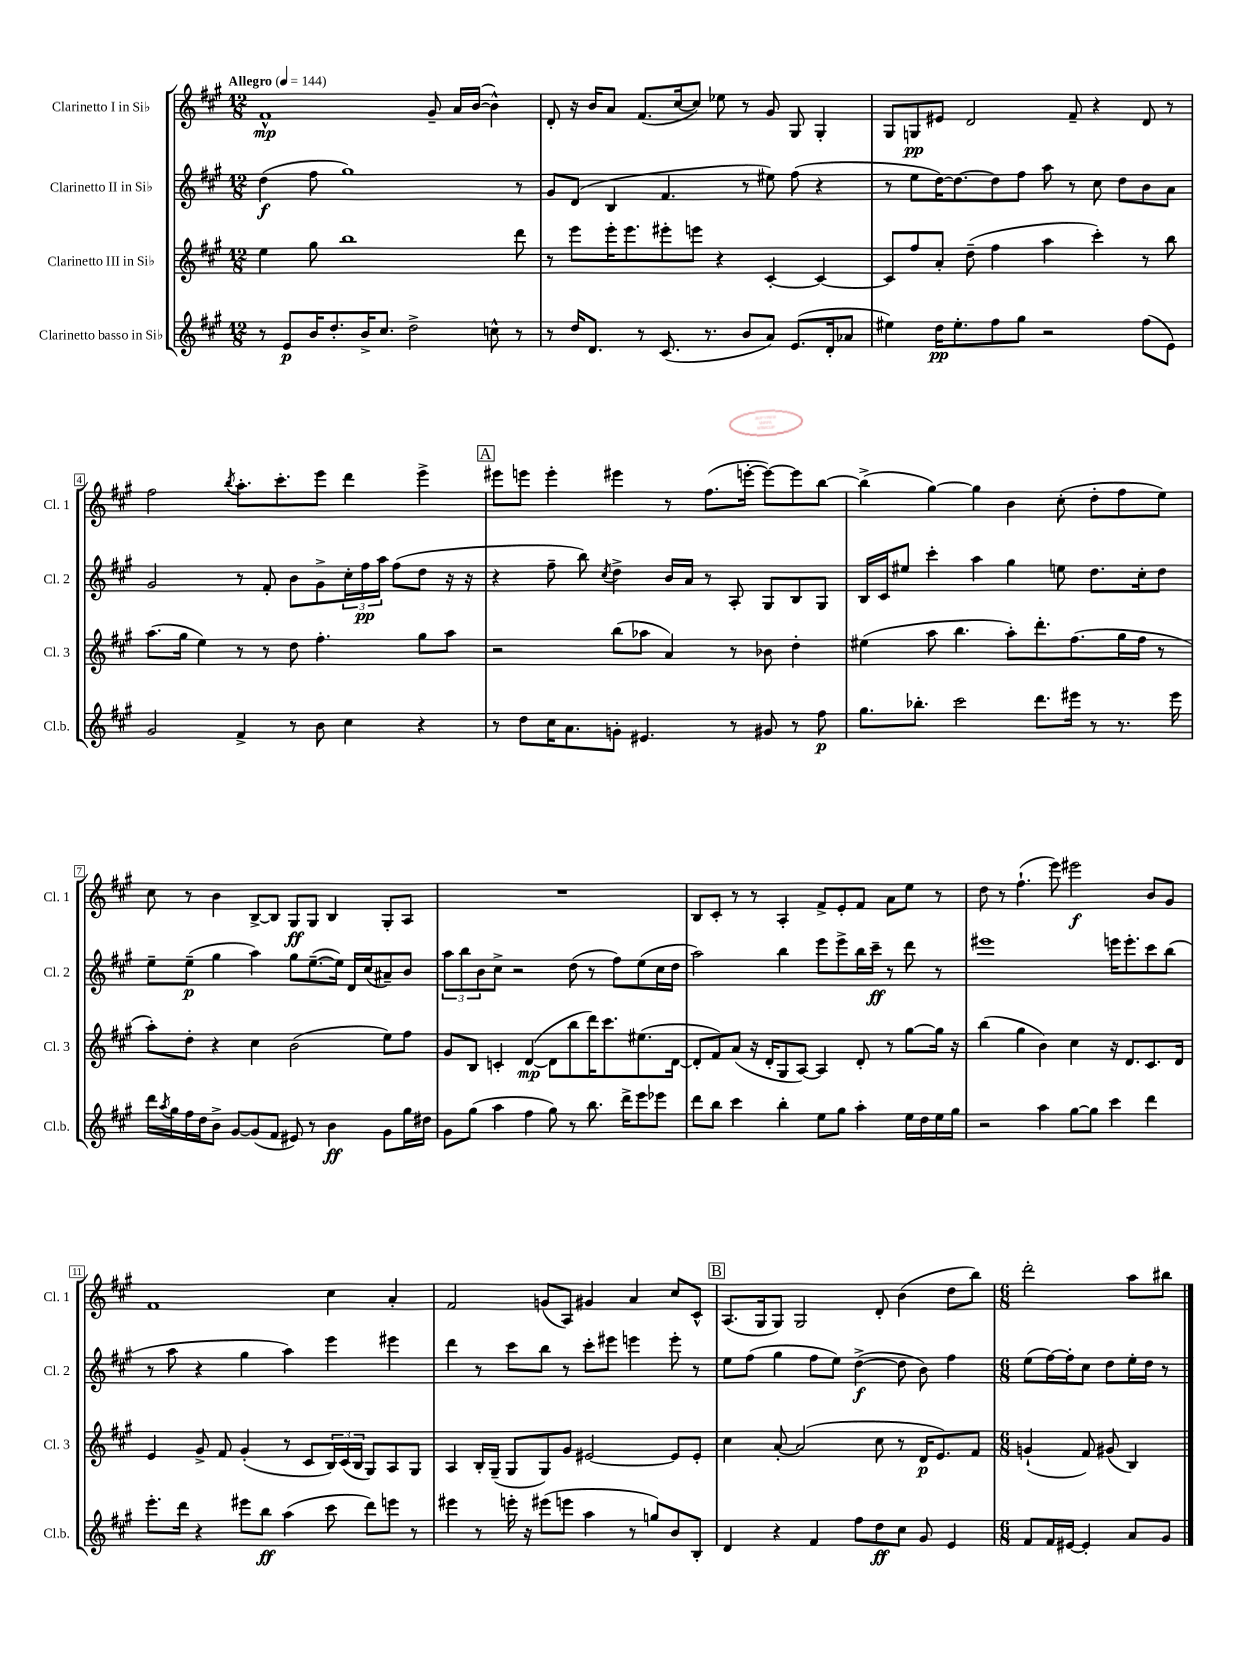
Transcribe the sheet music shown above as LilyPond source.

<<
\new StaffGroup <<
\new Staff = "s0" \with { instrumentName = "Clarinetto I in Sib" shortInstrumentName = "Cl. 1" } {
    \clef treble \key a \major \numericTimeSignature \time 12/8 \tempo "Allegro" 4 = 144
    fis'1-^\mp gis'8-- a'16 b'16~( b'4-^) |
    d'8-. r16 b'16 a'8 fis'8.( cis''16~ cis''8) ees''8 r8 gis'8 gis8 gis4-. |
    gis8 g8\pp eis'8 d'2 fis'8-- r4 d'8 r8 |
    fis''2 \acciaccatura { b''8 } a''8.-. cis'''8.-. e'''8 d'''4 e'''4-> |
    \mark \markup { \box "A" } eis'''8 e'''8 e'''4-. eis'''4 r8 fis''8.( e'''16~-. e'''8~) e'''8 b''8~ |
    b''4->( gis''4~) gis''4 b'4 cis''8-.( d''8-. fis''8 e''8) |
    cis''8 r8 b'4 b8~-> b8 gis8\ff gis8 b4 gis8-. a8 |
    R1. |
    b8 cis'8-. r8 r8 a4-. fis'8-> e'8-. fis'8 a'8 e''8 r8 |
    d''8 r8 fis''4.-!( e'''8) eis'''2\f b'8 gis'8 |
    fis'1 cis''4 a'4-. |
    fis'2 g'8( a8) gis'4 a'4 cis''8 cis'8-^ |
    \mark \markup { \box "B" } a8.( gis16 gis8) gis2 d'8-. b'4( d''8 b''8) |
    \numericTimeSignature \time 6/8 d'''2-. a''8 bis''8 \bar "|." |
}
\new Staff = "s1" \with { instrumentName = "Clarinetto II in Sib" shortInstrumentName = "Cl. 2" } {
    \clef treble \key a \major \numericTimeSignature \time 12/8
    d''4\f( fis''8 gis''1) r8 |
    gis'8 d'8( b4 fis'4. r8 eis''8) fis''8( r4 |
    r8 e''8 d''16~) d''8.~ d''8 fis''8 a''8 r8 cis''8 d''8 b'8 a'8 |
    gis'2 r8 fis'8-. b'8 gis'8-> \tuplet 3/2 { cis''16-. fis''16\pp a''16 } fis''8( d''8 r16 r16 |
    \mark \markup { \box "A" } r4 fis''8-- b''8) \acciaccatura { cis''8 } d''4-> b'16 a'16 r8 a8-. gis8 b8 gis8 |
    b16 cis'16 eis''8 cis'''4-. a''4 gis''4 e''8 d''8. cis''16-. d''8 |
    e''8-- e''8--\p( gis''4 a''4) gis''8 e''8.~--( e''16) d'16 cis''16( ais'8--) b'8 |
    \tuplet 3/2 { a''8 b''8 b'8 } cis''8-> r2 d''8( r8 fis''8) e''8( cis''16 d''16 |
    a''2) b''4 e'''8 e'''8-> b''16 cis'''16--\ff r8 d'''8 r8 |
    eis'''1 e'''16 e'''8.-. cis'''8 b''8( |
    r8 a''8 r4 gis''4 a''4) e'''4 eis'''4 |
    d'''4 r8 cis'''8 b''8 r8 cis'''8-. eis'''8 e'''4 e'''8-. r8 |
    \mark \markup { \box "B" } e''8 fis''8( gis''4 fis''8 e''8) d''4~->\f( d''8 b'8) fis''4 |
    \numericTimeSignature \time 6/8 e''8( fis''16~) fis''16-. cis''8 d''8 e''16-. d''16 r8 \bar "|." |
}
\new Staff = "s2" \with { instrumentName = "Clarinetto III in Sib" shortInstrumentName = "Cl. 3" } {
    \clef treble \key a \major \numericTimeSignature \time 12/8
    e''4 gis''8 b''1 d'''8 |
    r8 e'''8 e'''16-. e'''8. eis'''8-. e'''8 r4 cis'4~-. cis'4~ |
    cis'8 fis''8 a'8-. d''8--( fis''4 a''4 cis'''4-.) r8 b''8 |
    a''8.( gis''16 e''4) r8 r8 d''8 fis''4.-. gis''8 a''8 |
    \mark \markup { \box "A" } r2 b''8( aes''8 a'4) r8 bes'8 d''4-. |
    eis''4( a''8 b''4. a''8-.) d'''8.-. fis''8.( gis''16 fis''16 r8 |
    a''8-.) d''8-. r4 cis''4 b'2( e''8) fis''8 |
    gis'8 b8 c'4-. d'4~\mp( d'8 b''8 d'''16) cis'''8. eis''8.( d'16~ |
    d'8-. fis'8) a'8( r16 d'16-. gis8 a8~) a4 d'8-. r8 gis''8~ gis''16 r16 |
    b''4( gis''4 b'4) cis''4 r16 d'8. cis'8. d'16 |
    e'4 gis'8-> fis'8 gis'4-.( r8 cis'8 \tuplet 3/2 { b16) cis'16( b16 } gis8) a8 gis8 |
    a4 b16-. gis16--( gis8 gis8) gis'8 eis'2~ eis'8 eis'8-. |
    \mark \markup { \box "B" } cis''4 a'8~-. a'2( cis''8 r8 d'16\p e'8.) fis'8 |
    \numericTimeSignature \time 6/8 g'4-!( fis'8) gis'8( b4) \bar "|." |
}
\new Staff = "s3" \with { instrumentName = "Clarinetto basso in Sib" shortInstrumentName = "Cl.b." } {
    \clef treble \key a \major \numericTimeSignature \time 12/8
    r8 e'8\p b'16 d''8.-. b'16-> cis''8. d''2-> c''8-^ r8 |
    r8 d''16 d'8. r8 cis'8.( r8. b'8 a'8) e'8.( d'16-. aes'8 |
    eis''4) d''16\pp eis''8.-. fis''8 gis''8 r2 fis''8( e'8) |
    gis'2 fis'4-> r8 b'8 cis''4 r4 |
    \mark \markup { \box "A" } r8 d''8 cis''16 a'8. g'8-. eis'4. r8 gis'8 r8 fis''8\p |
    gis''8. bes''8.-. cis'''2 d'''8. eis'''16 r8 r8. eis'''16 |
    d'''16 \acciaccatura { a''8 } gis''16 fis''16 d''16 b'8-> gis'8~ gis'8( fis'8 eis'8) r8 b'4\ff gis'8 gis''16 dis''16 |
    gis'8 gis''8( a''4 fis''4 gis''8) r8 b''8. d'''16-> e'''8 ees'''8 |
    d'''8 b''8 cis'''4 b''4-. e''8 gis''8 a''4-. e''16 d''16 e''16 gis''16 |
    r2 a''4 gis''8~ gis''8 cis'''4 d'''4 |
    e'''8.-. d'''16 r4 eis'''8 b''8\ff a''4( cis'''8 d'''8) e'''8 r8 |
    eis'''4 r8 e'''16-. r16 eis'''8( e'''8 a''4 r8 g''8) b'8 b8-. |
    \mark \markup { \box "B" } d'4 r4 fis'4 fis''8 d''8\ff cis''8 gis'8 e'4 |
    \numericTimeSignature \time 6/8 fis'8 fis'16 eis'16~ eis'4-. a'8 gis'8 \bar "|." |
}
>>
>>
\layout { \context { \Score \override BarNumber.stencil = #(make-stencil-boxer 0.1 0.3 ly:text-interface::print) } }
